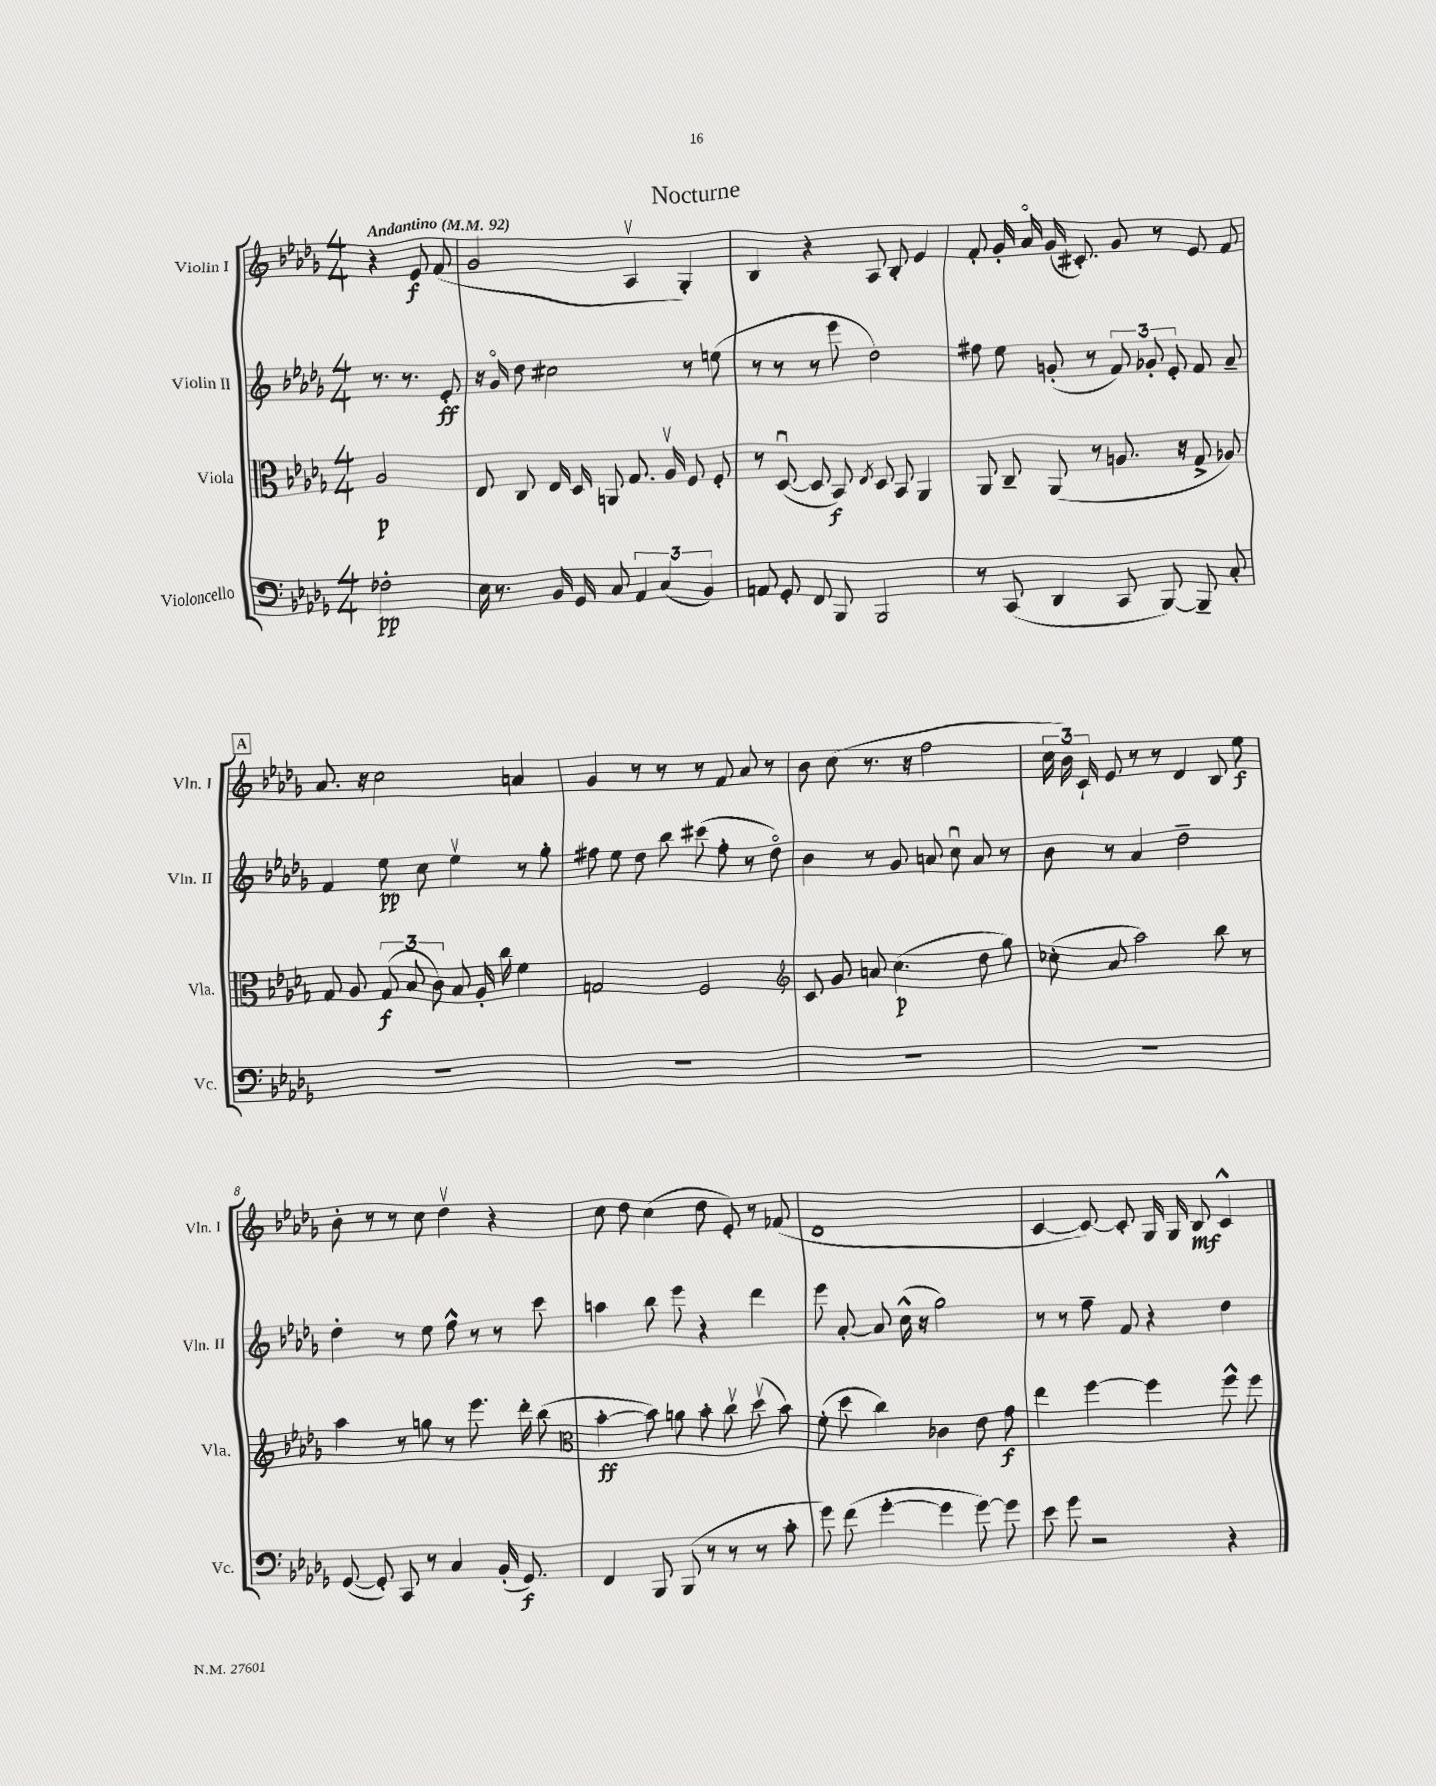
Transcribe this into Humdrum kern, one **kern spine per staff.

**kern	**kern	**kern	**kern
*staff4	*staff3	*staff2	*staff1
*clefF4	*clefC3	*clefG2	*clefG2
*k[b-e-a-d-g-]	*k[b-e-a-d-g-]	*k[b-e-a-d-g-]	*k[b-e-a-d-g-]
*M4/4	*M4/4	*M4/4	*M4/4
*MM92	*MM92	*MM92	*MM92
2F-'	2A-	8.r	4r
.	.	8.r	.
.	.	.	8e-
.	.	8e-'	(8f
=	=	=	=
16E-	8E-	16r	2g-
8.r	.	16g-o	.
.	8C	8dd-	.
16BB-	16E-	2cc#	.
16GG-	16D-	.	.
8C	8AA	.	.
6AA-	8.G-	.	4A-v
(6C	.	.	.
.	16A-v	.	.
.	8F	8r	4G-')
6BB-)	.	.	.
.	8F'	(8ee	.
=	=	=	=
8AA	8r	8r	4B-
8GG-'	([8D-u	8r	.
8FF	8D-]	8r	4r
8BBB-	8BB-)	8eee-	.
.	8qE-	.	.
2BBB-	8D-	2dd-)	8A-
.	8BB-	.	8B-'
.	4AA-	.	4e-
=	=	=	=
8r	8AA-	8ff#	8f'
(8CC	8C~	8ee-	16g-'
.	.	.	16a-o
4DD-	(8AA-	(8g'	(16g-
.	.	.	8.c#')
.	8r	8r	.
8CC	8.A	12f)	8g-
.	.	12g-'	.
[8BBB-)	.	.	8r
.	.	12e-'	.
.	16r	.	.
8BBB-~]	8G-^	8f	8e-
8C'	8A-)	8a-~	8f
=	=	=	=
1r	8G-	4f	8.a-
.	8A-	.	.
.	.	.	16r
.	(12G-	8ee-	2cc
.	12B-	.	.
.	.	8cc	.
.	12c)	.	.
.	8B-	4ee-v	.
.	16A-'	.	.
.	16cc	.	.
.	4f	8r	4a
.	.	8gg-'	.
=	=	=	=
1r	2G	8ff#	4g-
.	.	8ee-	.
.	.	8dd-	8r
.	.	8bb-	8r
.	2F	(8ccc#	8r
.	.	8ff#'	8f
.	.	8r	8a-
.	.	8dd-o)	8r
=	=	=	=
*	*clefG2	*	*
1r	8c	4b-	8b-
.	8g-	.	(8cc
.	8a	8r	8.r
.	(4.cc	8g-	.
.	.	.	16r
.	.	8a	2ff
.	.	8ccu	.
.	8dd-	8a	.
.	8gg-)	8r	.
=	=	=	=
1r	(8cc-'	8b-	24cc
.	.	.	24b-)
.	.	.	24c`
.	8a-	8r	8e-
.	2aa-)	4a-	8r
.	.	.	8r
.	.	2dd-~	4d-
.	8bb-	.	8B-
.	8r	.	8ee-
=	=	=	=
([8GG-	4aa-	4dd-'	8b-'
8GG-'])	.	.	8r
8CC	8r	8r	8r
8r	8gg	8ee-	8cc
4C	8r	8ff^^	4dd-v
.	8.eee-	8r	.
(16BB-'	.	8r	4r
8.GG-)	16ddd-'	.	.
.	(8bb-	8ccc	.
=	=	=	=
*	*clefC3	*	*
4FF	[4b-'	4aa	8cc
.	.	.	8dd-
8BBB-	8b-])	8bb-	(4cc
(8BBB-	8a	8eee-	.
8r	8b-'	4r	8dd-
8r	8ccv	.	8e-')
8r	(8dd-v	4ddd-	8r
8c'	8b-)	.	(8f-
=	=	=	=
8g-)	(8f'	8eee-	1d-
(8f	8dd-	[8a-'	.
[4g-'	4cc)	8a-]	.
.	.	(16cc^^	.
.	.	16r	.
4g-]	4c-	2gg-)	.
[8g-)	8e-	.	.
8g-]	8g-	.	.
=	=	=	=
8e-	4ee-	8r	[4c
8g-	.	8r	.
2r	[4ff	8ff~	8c_)
.	.	8f	8c']
.	4ff]	4r	16G-
.	.	.	16G-
.	.	.	8B-
4r	8ff^^	4dd-	4c^^
.	8ff	.	.
==	==	==	==
*-	*-	*-	*-
